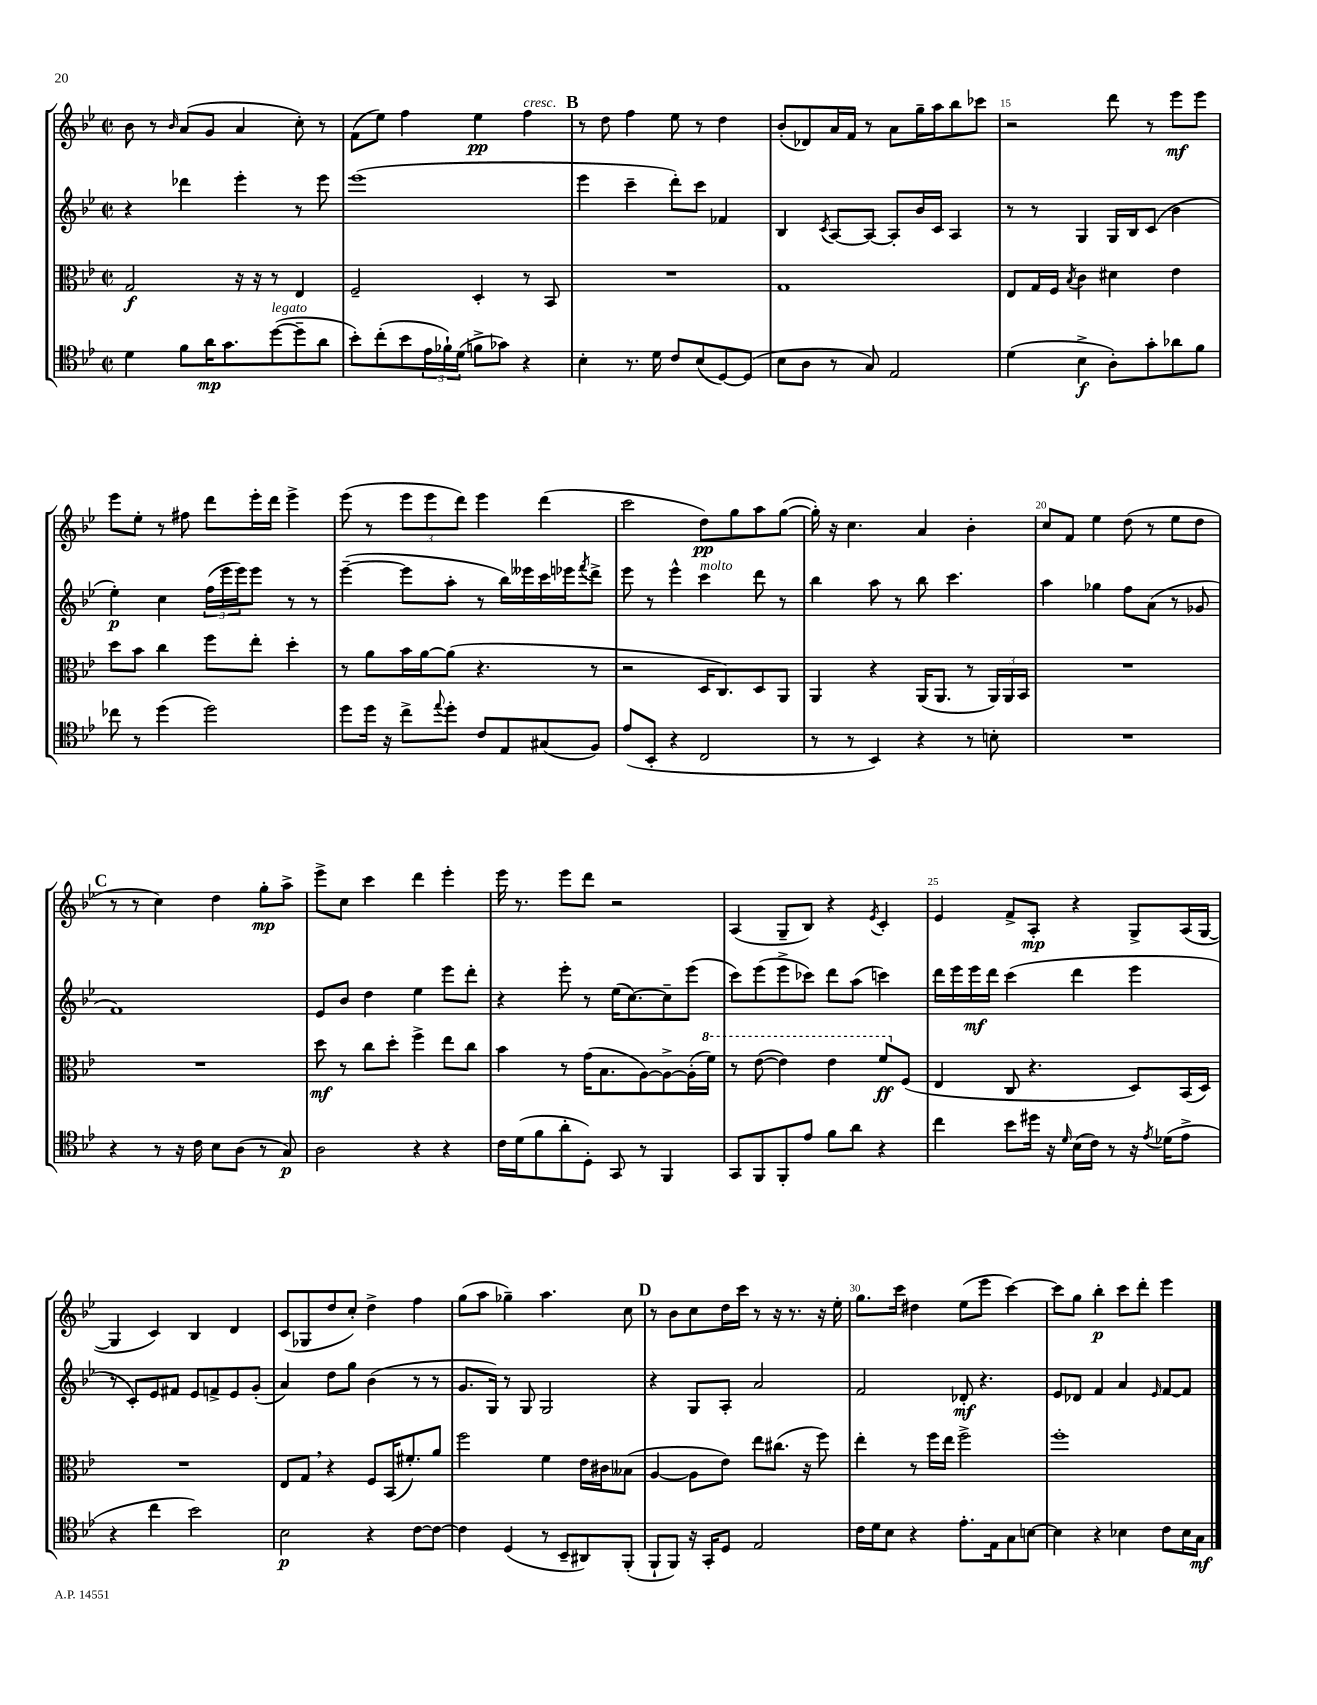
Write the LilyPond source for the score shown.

<<
\new StaffGroup <<
\new Staff = "s0" {
    \clef treble \key bes \major \defaultTimeSignature \time 2/2
    bes'8 r8 \grace { bes'16 } a'8( g'8 a'4 c''8-.) r8 |
    f'8( ees''8) f''4 ees''4\pp f''4^\markup { \italic "cresc." } |
    \mark \markup { \bold "B" } r8 d''8 f''4 ees''8 r8 d''4 |
    bes'8-.( des'8) a'16 f'16 r8 a'8 g''16-- a''16 bes''8 ces'''8 |
    r2 d'''8 r8 ees'''8\mf ees'''8 |
    ees'''8 ees''8-. r8 fis''8 d'''8 ees'''16-. d'''16 ees'''4-> |
    ees'''8( r8 \tuplet 3/2 { ees'''8 ees'''8 d'''8) } ees'''4 d'''4( |
    c'''2 d''8\pp) g''8 a''8 g''8~( |
    g''16-.) r16 c''4. a'4 bes'4-. |
    c''8 f'8 ees''4 d''8( r8 ees''8 d''8 |
    \mark \markup { \bold "C" } r8 r8 c''4) d''4 g''8-.\mp a''8-> |
    ees'''8-> c''8 c'''4 d'''4 ees'''4-. |
    ees'''16 r8. ees'''8 d'''8 r2 |
    a4( g8-- bes8) r4 \acciaccatura { ees'8 } c'4-. |
    ees'4 f'8-> a8-.\mp r4 g8-> a16( g16~ |
    g4 c'4) bes4 d'4 |
    c'8( ges8 d''8 c''8-.) d''4-> f''4 |
    g''8( a''8 ges''4--) a''4. c''8 |
    \mark \markup { \bold "D" } r8 bes'8 c''8 d''16 c'''16 r8 r16 r8. r16 ees''16-. |
    g''8. c'''16 dis''4 ees''8( ees'''8 c'''4~) |
    c'''8 g''8 bes''4-.\p c'''8 d'''8-. ees'''4 \bar "|." |
}
\new Staff = "s1" {
    \clef treble \key bes \major \defaultTimeSignature \time 2/2
    r4 des'''4 ees'''4-. r8 ees'''8 |
    ees'''1( |
    \mark \markup { \bold "B" } ees'''4 c'''4-- d'''8-.) c'''8 fes'4 |
    bes4 \acciaccatura { c'8 } a8~ a8~ a8-. bes'16 c'16 a4 |
    r8 r8 g4 g16 bes16 c'8( bes'4 |
    ees''4-.\p) c''4 \tuplet 3/2 { f''16( ees'''16 ees'''16) } ees'''8 r8 r8 |
    ees'''4~--( ees'''8 a''8-. r8 bes''16) eeses'''16 c'''16 ees'''16 \acciaccatura { f'''8 } d'''8-> |
    ees'''8 r8 ees'''4-^ c'''4^\markup { \italic "molto" } d'''8 r8 |
    bes''4 a''8 r8 bes''8 c'''4. |
    a''4 ges''4 f''8 a'8( r8 ges'8 |
    \mark \markup { \bold "C" } f'1) |
    ees'8 bes'8 d''4 ees''4 ees'''8 d'''8-. |
    r4 ees'''8-. r8 ees''16( c''8.~) c''8-- ees'''8( |
    c'''8) ees'''8( ees'''8-> ces'''8) d'''8 a''8( c'''4) |
    d'''16 ees'''16 ees'''16\mf d'''16 c'''4( d'''4 ees'''4 |
    r8 c'8-.) ees'8 fis'8 ees'8 f'8-> ees'8 g'8-.( |
    a'4) d''8 g''8 bes'4( r8 r8 |
    g'8. g16) r8 g8 g2 |
    \mark \markup { \bold "D" } r4 g8 a8-. a'2 |
    f'2 des'8-.\mf r4. |
    ees'8 des'8 f'4 a'4 \grace { ees'16 } f'8~ f'8 \bar "|." |
}
\new Staff = "s2" {
    \clef alto \key bes \major \defaultTimeSignature \time 2/2
    g2\f r16 r16 r8 ees4 |
    f2-- d4-. r8 bes,8 |
    \mark \markup { \bold "B" } R1 |
    g1 |
    ees8 g16 f16 \acciaccatura { bes8 } c'4 dis'4 ees'4 |
    d''8 bes'8 c''4 f''8 ees''8-. d''4-. |
    r8 a'8 bes'16 a'16~ a'8( r4. r8 |
    r2 d16 c8.) d8 a,8 |
    a,4 r4 a,16( a,8. r8 \tuplet 3/2 { a,16) a,16 bes,16 } |
    R1 |
    \mark \markup { \bold "C" } R1 |
    d''8\mf r8 c''8 d''8-. f''4-> ees''8 c''8 |
    bes'4 r8 g'16( bes8. a8~) a8~-> a16-.( \ottava #1 f''16) |
    r8 ees''8~( ees''4) ees''4 f''8\ff \ottava #0 f8( |
    ees4 c8 r4. d8) bes,16( d16) |
    R1 |
    ees8 g8 \breathe r4 f8 bes,16( fis'8.-.) a'8 |
    f''2 f'4 ees'16 cis'16 beses8( |
    \mark \markup { \bold "D" } a4~ a8 ees'8) ees''8 cis''8.( r16 f''8) |
    ees''4-. r8 f''16 ees''16 f''2-> |
    f''1-. \bar "|." |
}
\new Staff = "s3" {
    \clef tenor \key bes \major \defaultTimeSignature \time 2/2
    d'4 f'8 a'16\mp g'8. d''8~^\markup { \italic "legato" }( d''8-- a'8 |
    bes'8-.) c''8-.( bes'8 \tuplet 3/2 { ees'16 fes'16-!) d'16( } f'8-> ges'8) r4 |
    \mark \markup { \bold "B" } bes4-. r8. d'16 c'8 bes8( d8~) d8( |
    bes8 a8 r8 g8) ees2 |
    d'4( bes4->\f a8-.) g'8-. aes'8 f'8 |
    ces''8 r8 d''4( d''2) |
    d''8 d''16 r16 c''8-> \appoggiatura { ees''8 } d''8-. c'8 ees8 gis8( f8) |
    ees'8( bes,8-. r4 c2 |
    r8 r8 bes,4) r4 r8 b8-. |
    R1 |
    \mark \markup { \bold "C" } r4 r8 r16 c'16 bes8 a8( r8 g8\p) |
    a2 r4 r4 |
    c'16 d'16( f'8 a'8-. d8-.) g,8 r8 f,4 |
    g,8 f,8 f,8-. ees'8 f'8 a'8 r4 |
    c''4 bes'8 dis''16 r16 \grace { d'16 } bes16( c'16) r8 r16 \acciaccatura { ees'8 } des'16( ees'8-> |
    r4 c''4 bes'2) |
    bes2\p r4 c'8~ c'8~ |
    c'4 d4( r8 bes,8-- ais,8) f,8-.( |
    \mark \markup { \bold "D" } f,8-! f,8) r16 g,16-. d8 ees2 |
    c'16 d'16 bes8 r4 ees'8.-. ees16 g8 b8~ |
    b4 r4 bes4 c'8 bes16 g16\mf \bar "|." |
}
>>
>>
\layout { \context { \Score currentBarNumber = #11 \override BarNumber.break-visibility = ##(#f #t #t) barNumberVisibility = #(every-nth-bar-number-visible 5) } }
